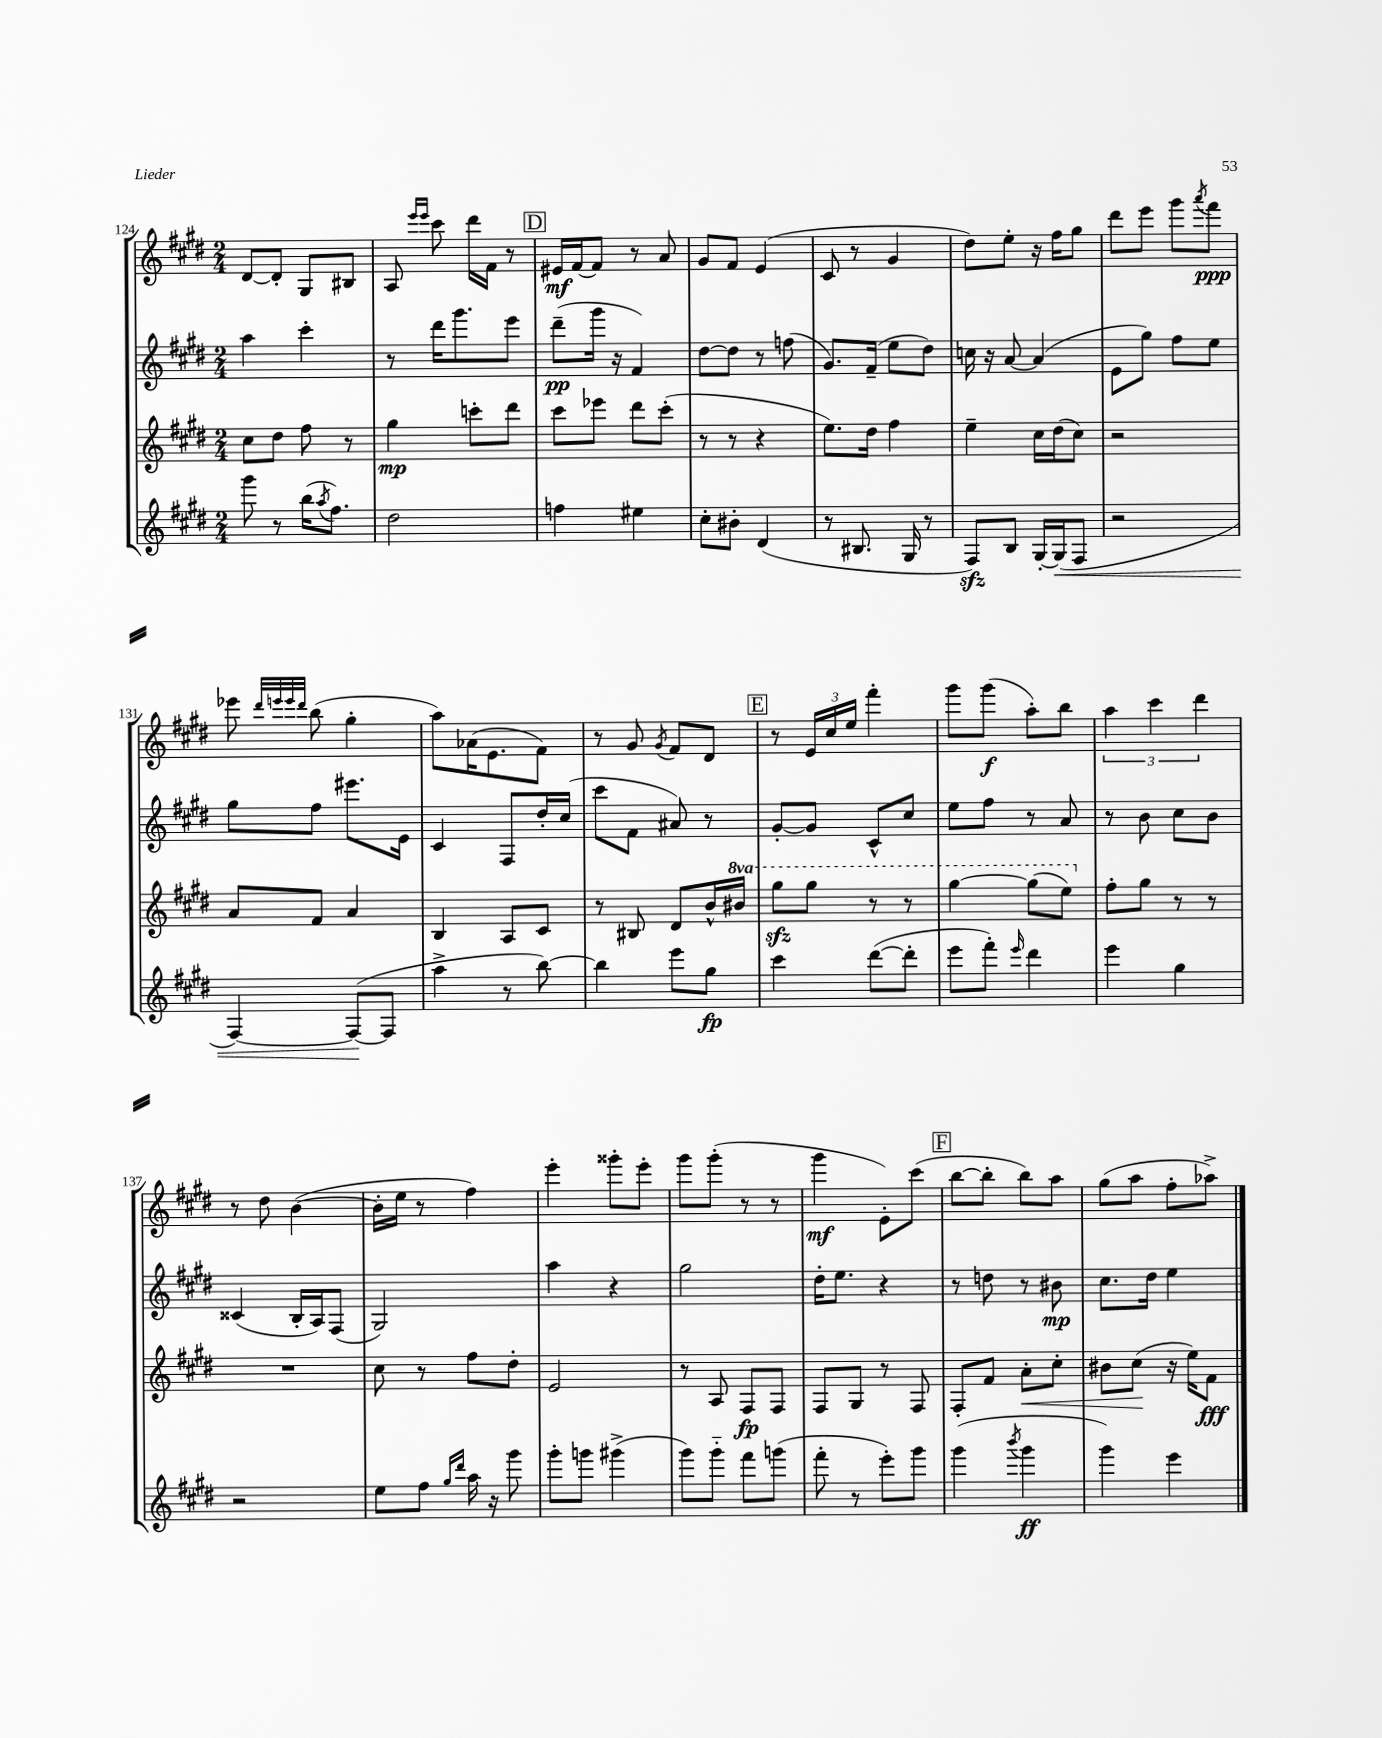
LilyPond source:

<<
\new StaffGroup <<
\new Staff = "s0" {
    \clef treble \key e \major \numericTimeSignature \time 2/4
    dis'8~ dis'8-. gis8 bis8 |
    a8 \grace { e'''16 e'''16 } cis'''8 dis'''16 fis'16 r8 |
    \mark \markup { \box "D" } eis'16\mf fis'16~ fis'8 r8 a'8 |
    gis'8 fis'8 e'4( |
    cis'8 r8 gis'4 |
    dis''8) e''8-. r16 fis''16 gis''8 |
    dis'''8 e'''8 gis'''8 \acciaccatura { a'''8 } fis'''8\ppp |
    ees'''8 \grace { dis'''32 e'''32 e'''32 dis'''32 } b''8( gis''4-. |
    a''8) aes'16( e'8. fis'8) |
    r8 gis'8 \acciaccatura { gis'8 } fis'8 dis'8 |
    \mark \markup { \box "E" } r8 \tuplet 3/2 { e'16 cis''16 e''16 } fis'''4-. |
    gis'''8 gis'''8\f( a''8-.) b''8 |
    \tuplet 3/2 { a''4 cis'''4 dis'''4 } |
    r8 dis''8 b'4~( |
    b'16-. e''16 r8 fis''4) |
    e'''4-. gisis'''8-. e'''8-. |
    gis'''8 gis'''8-.( r8 r8 |
    gis'''4\mf e'8-.) cis'''8( |
    \mark \markup { \box "F" } b''8~ b''8-. b''8) a''8 |
    gis''8( a''8 fis''8-. aes''8->) \bar "|." |
}
\new Staff = "s1" {
    \clef treble \key e \major \numericTimeSignature \time 2/4
    a''4 cis'''4-. |
    r8 dis'''16 gis'''8. e'''8 |
    \mark \markup { \box "D" } dis'''8--\pp( gis'''16 r16 fis'4) |
    dis''8~ dis''8 r8 f''8( |
    gis'8.) fis'16--( e''8 dis''8) |
    c''16 r16 a'8~ a'4( |
    e'8 gis''8) fis''8 e''8 |
    gis''8 fis''8 eis'''8. e'16 |
    cis'4 fis8 dis''16-. cis''16( |
    cis'''8 fis'8 ais'8) r8 |
    \mark \markup { \box "E" } gis'8~-. gis'8 cis'8-^ cis''8 |
    e''8 fis''8 r8 a'8 |
    r8 b'8 cis''8 b'8 |
    cisis'4( b16-. a16) fis8( |
    gis2) |
    a''4 r4 |
    gis''2 |
    dis''16-. e''8. r4 |
    \mark \markup { \box "F" } r8 d''8 r8 bis'8\mp |
    cis''8. dis''16 e''4 \bar "|." |
}
\new Staff = "s2" {
    \clef treble \key e \major \numericTimeSignature \time 2/4 \set Staff.ottavationMarkups = #ottavation-simple-ordinals
    cis''8 dis''8 fis''8 r8 |
    gis''4\mp c'''8-. dis'''8 |
    \mark \markup { \box "D" } cis'''8 ees'''8 dis'''8 cis'''8-.( |
    r8 r8 r4 |
    e''8.) dis''16 fis''4 |
    e''4-- cis''16 dis''16( cis''8) |
    r2 |
    a'8 fis'8 a'4 |
    b4 a8 cis'8 |
    r8 bis8 dis'8 b'16-^ \ottava #1 bis''16 |
    \mark \markup { \box "E" } gis'''8\sfz gis'''8 r8 r8 |
    gis'''4~ gis'''8( e'''8) \ottava #0 |
    fis''8-. gis''8 r8 r8 |
    R2 |
    cis''8 r8 fis''8 dis''8-. |
    e'2 |
    r8 a8 fis8\fp fis8 |
    fis8 gis8 r8 fis8 |
    \mark \markup { \box "F" } fis8-. fis'8 a'8-.\< cis''8-. |
    bis'8 cis''8\!( r16 e''16) fis'8\fff \bar "|." |
}
\new Staff = "s3" {
    \clef treble \key e \major \numericTimeSignature \time 2/4
    gis'''8 r8 b''16( \acciaccatura { a''8 } fis''8.) |
    dis''2 |
    \mark \markup { \box "D" } f''4 eis''4 |
    cis''8-. bis'8-. dis'4( |
    r8 bis8. gis16 r8 |
    fis8\sfz) b8 gis16~-. gis16\<( fis8 |
    r2 |
    fis4~) fis8~\!( fis8 |
    a''4-> r8 b''8~) |
    b''4 e'''8 gis''8\fp |
    \mark \markup { \box "E" } cis'''4 dis'''8~( dis'''8-. |
    e'''8 fis'''8-.) \grace { e'''16 } dis'''4 |
    e'''4 gis''4 |
    r2 |
    e''8 fis''8 \grace { gis''16 dis'''16 } a''16 r16 gis'''8 |
    gis'''8-. g'''8 gis'''4->( |
    gis'''8) gis'''8-_ fis'''8 g'''8( |
    fis'''8-. r8 e'''8-.) gis'''8 |
    \mark \markup { \box "F" } gis'''4( \acciaccatura { b'''8 } gis'''4\ff |
    gis'''4) e'''4 \bar "|." |
}
>>
>>
\layout { \context { \Score currentBarNumber = #124 } }
